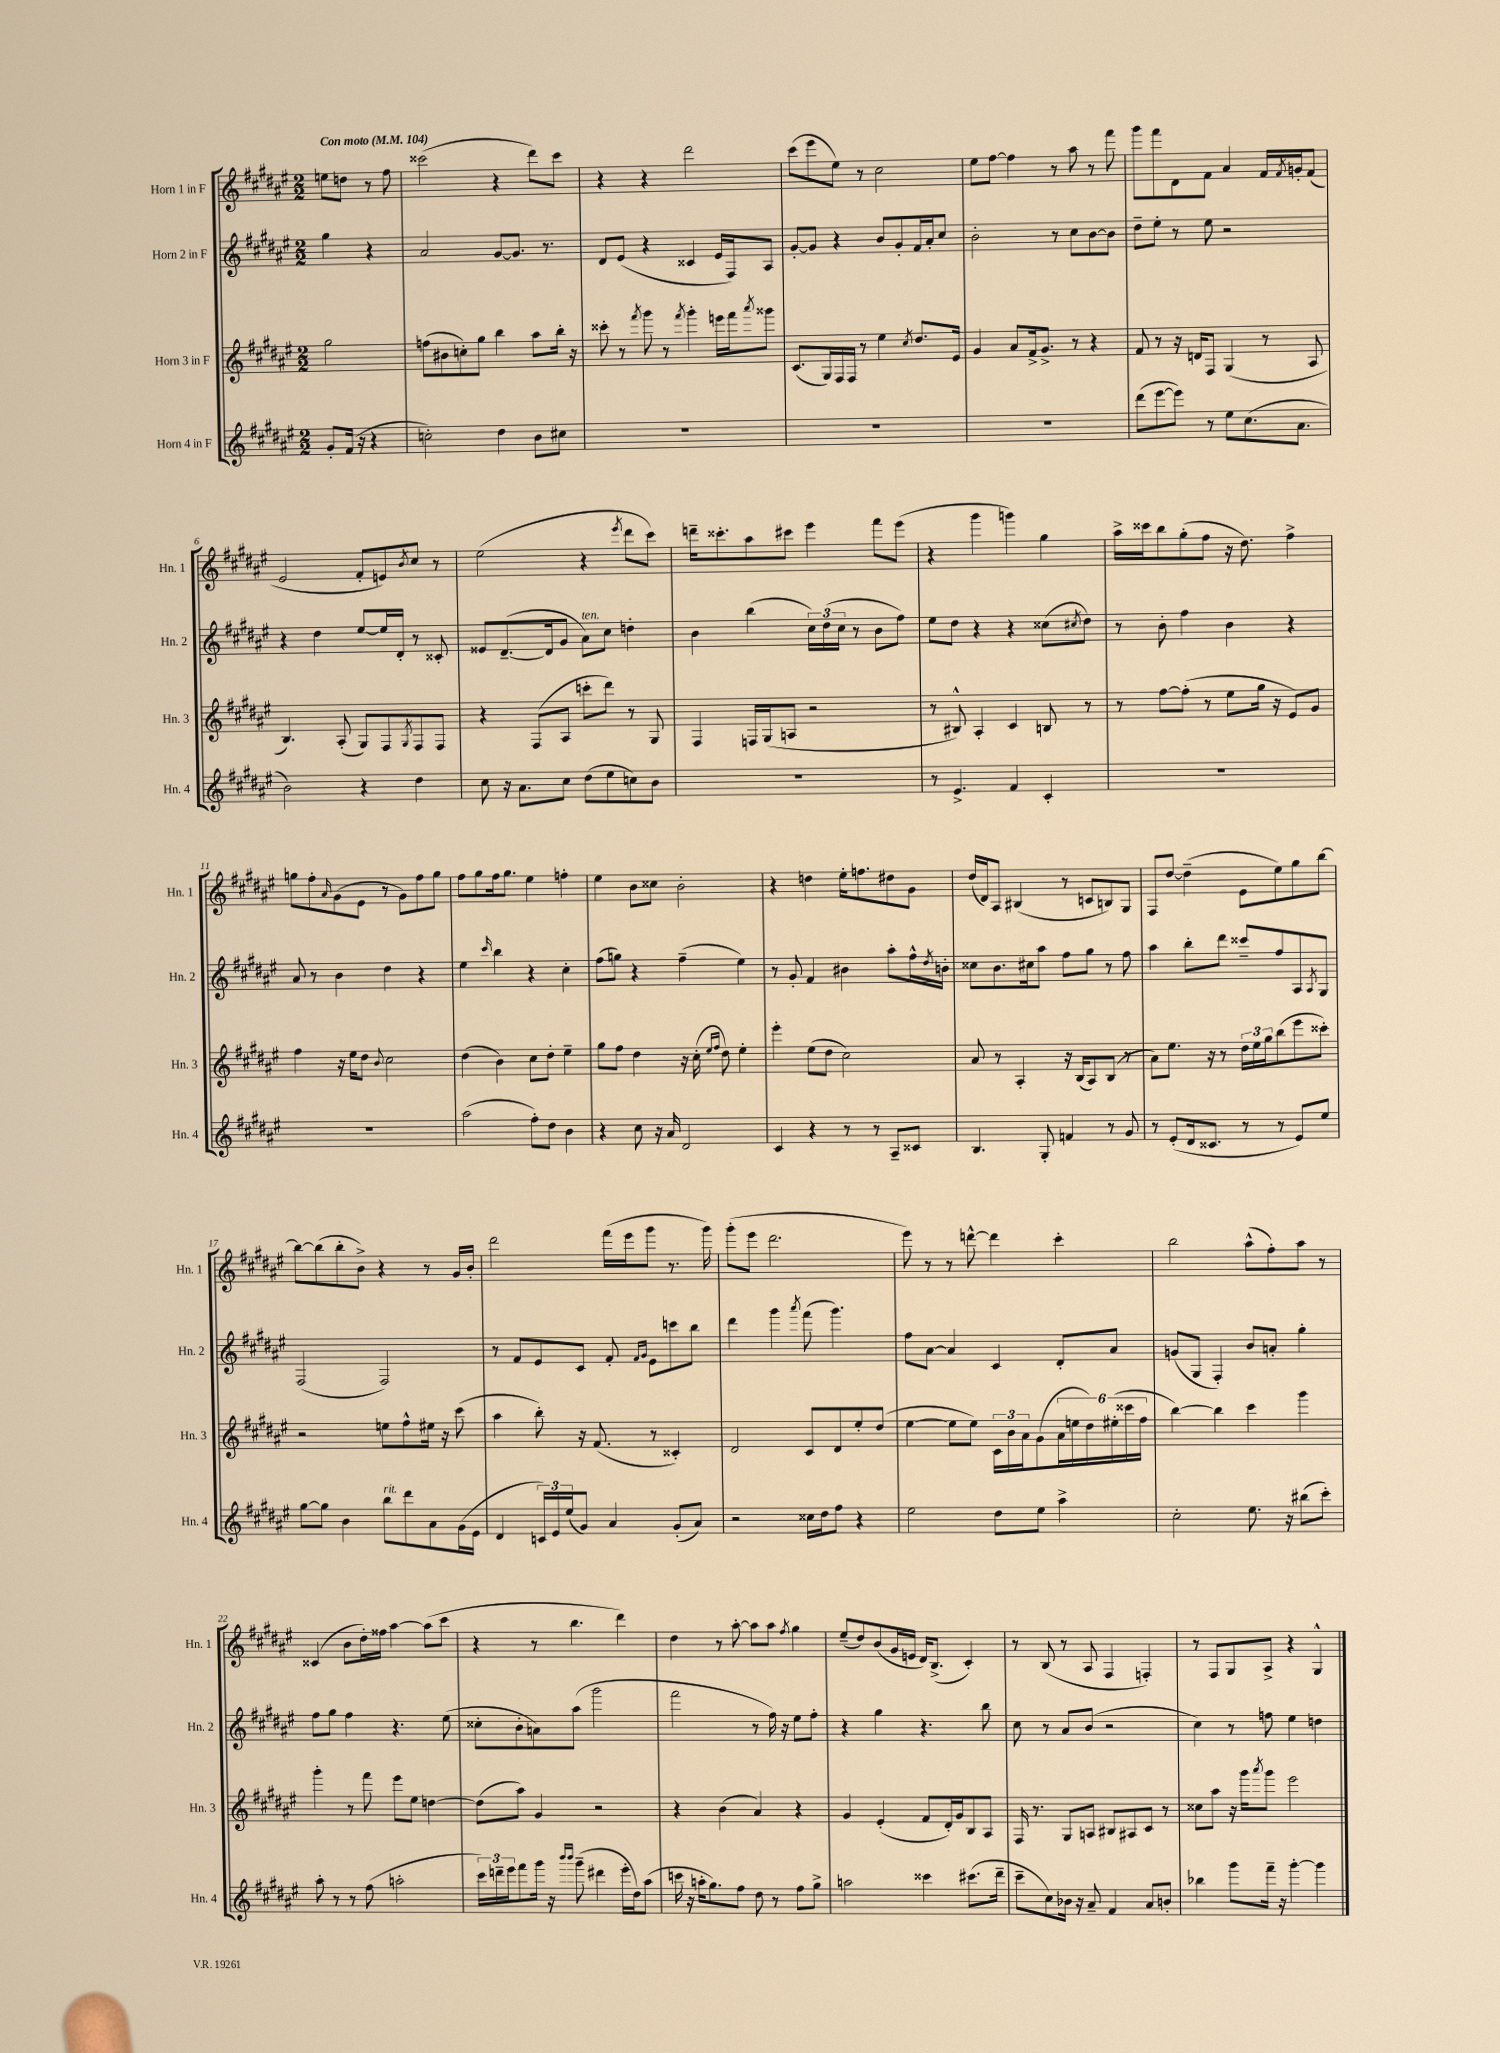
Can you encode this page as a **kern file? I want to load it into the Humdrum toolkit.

**kern	**kern	**kern	**kern
*part4	*part3	*part2	*part1
*staff4	*staff3	*staff2	*staff1
*I"Horn 4 in F	*I"Horn 3 in F	*I"Horn 2 in F	*I"Horn 1 in F
*I'Hn. 4	*I'Hn. 3	*I'Hn. 2	*I'Hn. 1
*clefG2	*clefG2	*clefG2	*clefG2
*k[f#c#g#d#a#e#]	*k[f#c#g#d#a#e#]	*k[f#c#g#d#a#e#]	*k[f#c#g#d#a#e#]
*M2/2	*M2/2	*M2/2	*M2/2
*MM104	*MM104	*MM104	*MM104
=	=	=	=
!	!	!	!LO:TX:a:B:t=Con moto
8g#'/L	2gg#\	4gg#\	8een\L
(16f#/Jk	.	.	8ddn\J
16r	.	.	.
4r	.	4r	8r
.	.	.	8ff#\
=1	=1	=1	=1
2ccn'\)	(8ffn\L	2a#/	(2ccc##X\
.	8b#X\	.	.
.	8ccn'\)	.	.
.	8gg#\J	.	.
4dd#\	4bb\	[8g#/L	4r
.	.	8.g#/J]	.
8b\L	8aa#\L	.	8ddd#\L)
.	.	8.r	.
8cc#X\J	16bb'\Jk	.	8ccc##\J
.	16r	.	.
=2	=2	=2	=2
1r	8ccc##X'\	8d#/L	4r
.	8r	(8e#/J	.
.	8qfff#/	.	.
.	8ggg#\	4r	4r
.	8r	.	.
.	8qfff#/	.	.
.	4ggg#'\	4c##X/	2ddd#\
.	16eeen\LL	16e#/LL	.
.	16fff#\J	16F#/J)	.
.	8qaaa#/	.	.
.	8ggg##X\J	8A#/J	.
=3	=3	=3	=3
1r	(8.c#/L	[8g#'/L	(8ccc#\L
.	.	8g#/J]	8eee#\
.	16G#/L)	.	.
.	16F#/	4r	8ee#\J)
.	16F#/JJ	.	.
.	8r	.	8r
.	4ee#\	8b/L	2cc#\
.	.	8g#'/	.
.	8qcc#/	.	.
.	8.dd#/L	16f#/L	.
.	.	16a#'/J	.
.	.	8cc#/J	.
.	16e#/Jk	.	.
=4	=4	=4	=4
1r	4g#/	2b'\	8ee#\L
.	.	.	[8ff#\J
.	8a#/L	.	4ff#\]
.	16f#^/k	.	.
.	8.g#^/J	.	.
.	.	8r	8r
.	8r	8cc#\L	8aa#\
.	4r	[8b\	8r
.	.	8b\J]	8fff#\
=5	=5	=5	=5
(8ddd#\L	8f#/	8dd#~\L	8ggg#\L
[8eee#\	8r	8ee#'\J	8fff#\
8eee#\J])	16r	8r	8d#\
.	16dn/KL	.	.
8r	8F#/J	8ee#\	8f#\J
8ee#\L	(4G#/	2r	4a#/
(8.cc#\	.	.	.
.	8r	.	16f#/LL
.	.	.	8qf#/
8.a#\J	.	.	16gn'/J
.	8A#/	.	(8f#/J
!!LO:LB:g=z
=6	=6	=6	=6
2b\)	4.B/)	4r	2e#/
.	.	4dd#\	.
.	(8A#'/	.	.
4r	8G#/L)	[8ee#/L	8f#'/L
.	8F#/	16ee#/L]	8en/)
.	.	16d#'/JJ	.
.	8qG#/	.	8qb/
4dd#\	8F#/	8r	8cc#/J
.	8F#/J	8c##X'/	8r
=7	=7	=7	=7
8cc#\	4r	8e##X/L	(2ee#\
16r	.	([8.d#~/	.
8.a#\L	.	.	.
.	(8F#/L	.	.
.	.	16d#/k]	.
8cc#\J	8A#/J	8g#/J	.
!	!	!LO:TX:a:i:t=ten.	!
(8dd#\L	8cccn'\L	8a#\L)	4r
8ee#\	8ddd#\J)	8cc#\J	.
.	.	.	8qeee#/
8ccn\)	8r	4ddn'\	8ddd#\L
8b\J	8G#/	.	8ccc#\J)
=8	=8	=8	=8
1r	4F#/	4b\	16dddn~\KL
.	.	.	8.ccc##X'\
.	16Fn/LL	(4bb\	8aa#\
.	(16G#/J	.	.
.	8An/J	.	8ccc#X\J
.	2r	24cc#\LL)	4eee#\
.	.	(24dd#\	.
.	.	24cc#\JJ	.
.	.	8r	.
.	.	8b\L	8fff#\L
.	.	8ff#\J)	(8eee#\J
=9	=9	=9	=9
8r	8r	8ee#\L	4r
4.e#^/	8B#X^^/)	8dd#\J	.
.	4A#'/	4r	4ggg#\
4f#/	4c#/	4r	4gggn\)
4c#'/	8Bn/	(8cc##X\L	4gg#\
.	.	8qcc#X/	.
.	8r	8dd#\J)	.
=10	=10	=10	=10
1r	8r	8r	16aa#^\LL
.	.	.	16ccc##X\J
.	[8ff#\L	8b'\	8bb\
.	(8ff#'\J]	4ff#\	(8gg#'\
.	8r	.	8ff#\J
.	8ee#\L	4b\	16r
.	.	.	8.dd#\)
.	16gg#\Jk	.	.
.	16r	.	.
.	8e#/L)	4r	4ff#^\
.	8g#/J	.	.
!!LO:LB:g=z
=11	=11	=11	=11
1r	4ff#\	8a#/	8ggn\L
.	.	8r	8ff#'\
.	.	.	16qqa#/
.	16r	4b\	(8g#\
.	16ee#\KL	.	.
.	8dd#\J	.	8e#\J
.	8qqb/	.	.
.	2cc#\	4dd#\	8r
.	.	.	8g#\L)
.	.	4r	8ff#\
.	.	.	8gg\J
=12	=12	=12	=12
(2aa#\	(4dd#\	4ee#\	8ff#\L
.	.	.	8gg#\
.	.	16qqccc#/	.
.	4b\)	4bb\	16ff#\k
.	.	.	8.gg#\J
8ff#'\L)	8cc#\L	4r	4ee#\
8dd#\J	8dd#'\J	.	.
4b\	4ee#~\	4cc#'\	4ffn'\
=13	=13	=13	=13
4r	8gg#\L	(8ff#\L	4ee#\
.	8ff#\J	8ggn\J)	.
8cc#\	4dd#\	4r	8b\L
16r	.	.	8cc##X\J
16a#/	.	.	.
2d#/	16r	(4ff#~\	2b'\
.	(16cc#'\	.	.
.	16qqee#/LL	.	.
.	16qqff#/JJ	.	.
.	8dd#\)	.	.
.	4ee#'\	4ee#\)	.
=14	=14	=14	=14
4c#/	4eee#'\	8r	4r
.	.	8g#'/	.
4r	(8ee#\L	4f#/	4ddn\
.	8dd#\J	.	.
8r	2cc#\)	4b#X\	16ee#'\KL
.	.	.	8.ffn\
8r	.	.	.
8A#~/L	.	8aa#'\L	8dd#X\
8c##X/J	.	16ff#^^\L	8g#\J
.	.	8qdd#/	.
.	.	16bn'\JJ	.
=15	=15	=15	=15
4.B/	8a#/	8cc##X\L	(16dd#/LL
.	.	.	16d#/J)
.	8r	8.b\	8A#/J
.	4A#'/	.	(4B#X/
.	.	16cc#X\k	.
8G#'/	.	8aa#\J	.
4fn/	16r	8ff#\L	8r
.	(16B/KL	.	.
.	8A#/)	8gg#\J	8cn/L
8r	(8B/J	8r	8Bn/)
8g#/	8r	8ff#\	8G#/J
=16	=16	=16	=16
8r	8a#\L)	4aa#\	8F#/L
(8e#'/L	8.ee#\J	.	[8dd#/J
16d#/k	.	8bb'\L	(4dd#~\]
8.c##X/J	16r	.	.
.	8r	8ddd#\J	.
8r	24dd#\LL	8ccc##X~/L	8e#\L
.	24ee#\	.	.
.	24gg#\J	.	.
8r	(8bb\	8ff#/	8ee#\)
8e#/L)	8eee#\	8A#/	8gg#\
.	.	8qA#/	.
8ee#/J	8ccc##X'\J)	8G#/J	[8bb\J
!!LO:LB:g=z
=17	=17	=17	=17
[8gg#\L	2r	(2F#/	8bb\L_
8gg#\J]	.	.	(8bb\]
4b\	.	.	8bb'\
.	.	.	8b^\J)
!LO:TX:a:i:t=rit.	!	!	!
8bb\L	8een\L	2F#/)	4r
8ddd#\	8ff#^^\	.	.
8a#\	16ee#X\Jk	.	8r
.	16r	.	.
(16g#\L	(8ccc#\	.	16g#/LL
16e#\JJ	.	.	16b'/JJ
=18	=18	=18	=18
4d#/	4aa#\	8r	2ddd#\
.	.	8f#/L	.
24cn/LL)	8bb'\)	8e#/	.
24e#/	.	.	.
(24ee#/J	.	.	.
8g#/J)	16r	8c#/J	.
.	(8.f#/	.	.
4a#/	.	8f#'/	(16fff#\LL
.	.	.	16eee#\J
.	.	16qqf#/LL	.
.	.	16qqg#/JJ	.
.	8r	8e#\L	8ggg#\J
(8g#'/L	4c##X'/)	8cccn\	8.r
8a#/J)	.	8bb\J	.
.	.	.	16ggg#\)
=19	=19	=19	=19
2r	2d#/	4ddd#\	(8ggg#'\L
.	.	.	8eee#\J
.	.	4ggg#\	2.ddd#\
.	.	8qaaa#/	.
16cc##X\LL	8c#/L	(8fff#\	.
16dd#\J	.	.	.
8ff#\J	8d#/	4.ggg#\)	.
4r	8ee#'/	.	.
.	(8dd#/J	.	.
=20	=20	=20	=20
2ee#\	[4ee#\	8ff#\L	8eee#\)
.	.	[8a#\J	8r
.	8ee#\L]	4a#/]	8r
.	8ee#\J)	.	[8dddn^^\
8dd#\L	24c#\LL	4c#/	4ddd\]
.	24b\	.	.
.	24a#\J	.	.
8ee#\J	(8g#\	.	.
4aa#^\	24a#\L	8d#'/L	4ccc#'\
.	24een\	.	.
.	24dd#\)	.	.
.	(24ee#X'\	8a#/J	.
.	24ccc##X\	.	.
.	24ff#\JJ	.	.
=21	=21	=21	=21
2cc#'\	[4bb\)	(8gn/L	2bb\
.	.	8G#/J	.
.	4bb\]	4F#'/)	.
8.ee#\	4ccc#\	8b/L	(8aa#^^\L
.	.	8an'/J	8ff#'\)
16r	.	.	.
(8bb#X\L	4ggg#\	4gg#'\	8aa#\J
8ccc#'\J)	.	.	8r
!!LO:LB:g=z
=22	=22	=22	=22
8aa#'\	4ggg#'\	8ff#\L	(4c##X/
8r	.	8gg#\J	.
8r	8r	4ff#\	8b\L
(8ff#\	8fff#\	.	16dd#'\L)
.	.	.	16ff##X\JJ
2aan'\	8eee#\L	4.r	[4aa#\
.	8ee#\J	.	.
.	[4ddn\	.	(8aa#\L]
.	.	(8ee#\	8ccc#\J
=23	=23	=23	=23
24ccc#\LL)	(8dd\L]	8cc##X'\L	4r
24dddn~\	.	.	.
24eee#\J	.	.	.
8fff#\	8aa#\J)	8b'\	.
16ggg#\Jk	4g#/	8an\)	8r
16r	.	.	.
16qqbbb/LL	.	.	.
16qqbbb/JJ	.	.	.
(8ggg#~\	.	(8aa#\J	4.bb\
4ddd#X\	2r	2ggg#\	.
16eee#'\LL	.	.	4ddd#\)
16dd#\J)	.	.	.
(8aa#\J	.	.	.
=24	=24	=24	=24
16cccn\	4r	2fff#\	4dd#\
16r	.	.	.
16aan'\KL	.	.	.
8.gg#\)	.	.	.
.	(4b\	.	8r
8ff#\J	.	.	[8aa#'\
8dd#\	4a#/)	8r	8aa#\L]
8r	.	16ff#\)	8aa#\J
.	.	16r	.
.	.	.	8qff#/
8ff#\L	4r	8ee#\L	4gg#\
8gg#^\J	.	8ff#'\J	.
=25	=25	=25	=25
2aan\	4g#/	4r	(8ee#~/L
.	.	.	8dd#/)
.	(4e#'/	4gg#\	(8b/
.	.	.	16g#/L
.	.	.	16en/JJ
4ccc##X\	8f#/L	4.r	16d#/KL)
.	.	.	(8.B^/J
.	16d#'/L)	.	.
.	16g#/J	.	.
(8.ccc#X\L	8B/	.	4c#'/)
.	8A#/J	8bb\	.
16ddd#~\Jk	.	.	.
=26	=26	=26	=26
8ccc#~\L	16F#/	8cc#\	8r
.	8.r	.	.
8cc#\)	.	8r	(8B/
16b-X\Jk	8G#/L	8a#/L	8r
16r	.	.	.
8a#~/	8An/J	(8b/J	8A#/
4f#/	8B#X/L	2r	4F#/
.	8A#X/	.	.
8a#/L	8c#/J	.	4Fn'/)
8bn'/J	8r	.	.
=27	=27	=27	=27
4bb-X\	8cc##X\L	4cc#\)	8r
.	8aa#\J	.	8F#/L
8ggg#\L	16r	8r	8G#/
.	16ggg#\KL	.	.
.	8qaaa#/	.	.
16fff#~\Jk	8ggg#\J	8ffn\	8A#^/J
16r	.	.	.
[4ggg#'\	2eee#\	4ee#\	4r
4ggg#\]	.	4ddn\	4G#^^/
==	==	==	==
*-	*-	*-	*-
